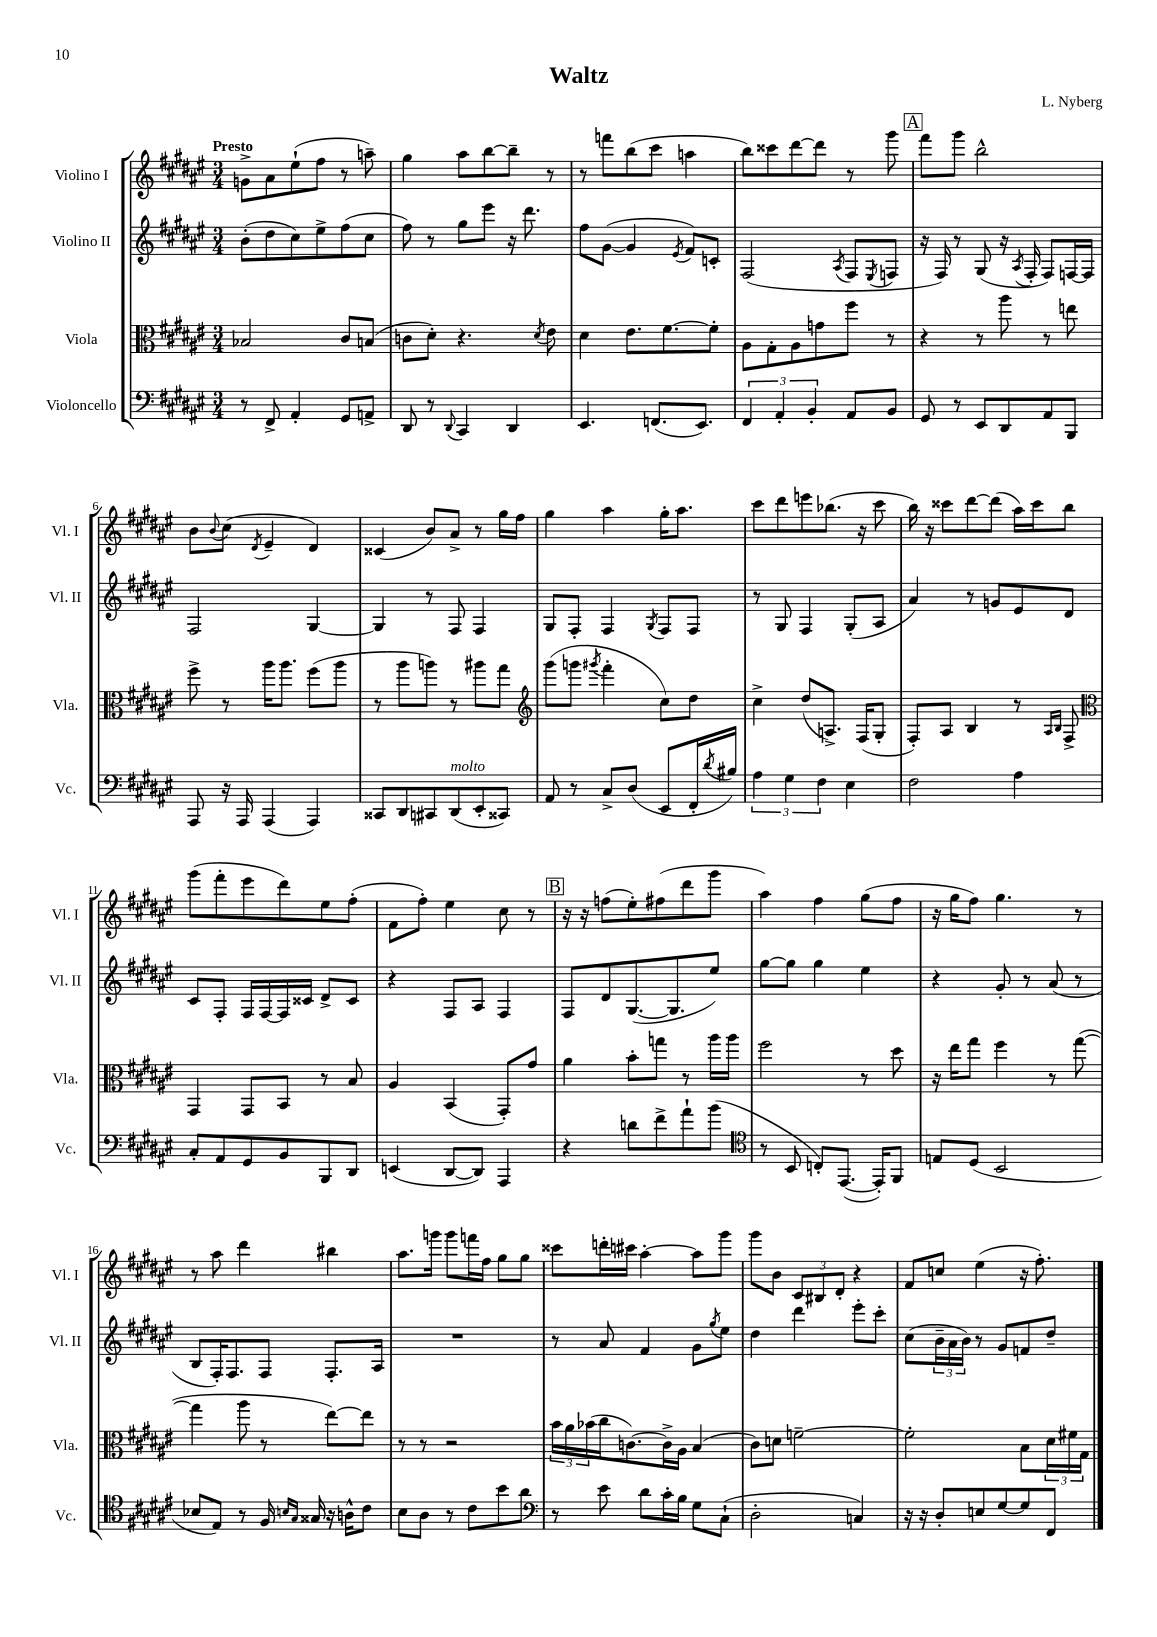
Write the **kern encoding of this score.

**kern	**kern	**kern	**kern
*staff4	*staff3	*staff2	*staff1
*clefF4	*clefC3	*clefG2	*clefG2
*k[f#c#g#d#a#e#]	*k[f#c#g#d#a#e#]	*k[f#c#g#d#a#e#]	*k[f#c#g#d#a#e#]
*M3/4	*M3/4	*M3/4	*M3/4
8r	2B-	(8b'	8g^
8FF#^	.	8dd#	8a#
4AA#'	.	8cc#)	(8ee#`
.	.	8ee#^	8ff#
8GG#	8c#	(8ff#	8r
8AA^	(8B	8cc#	8aa~)
=	=	=	=
8DD#	8c	8ff#)	4gg#
8r	8d#')	8r	.
8qqDD#	.	.	.
4CC#	4.r	8gg#	8aa#
.	.	8eee#	[8bb
4DD#	.	16r	8bb~]
.	.	8.ddd#	.
.	8qd#	.	.
.	8e#	.	8r
=	=	=	=
4.EE#	4d#	8ff#	8r
.	.	([8g#	8fff
.	8.e#	4g#]	(8bb
(8.FF	.	.	8ccc#
.	[8.f#	.	.
.	.	8qe#	.
.	.	8f#)	4aa
8.EE#)	.	.	.
.	8f#']	8c'	.
=	=	=	=
6FF#	8A#	(2F#	8bb)
.	8G#'	.	8ccc##
6AA#'	.	.	.
.	8A#	.	[8ddd#
6BB'	.	.	.
.	8g	.	8ddd#]
.	.	8qA#	.
8AA#	8ff#	8F#	8r
.	.	8qE#	.
8BB	8r	8F	8ggg#
=	=	=	=
8GG#	4r	16r	8fff#
.	.	16F#)	.
8r	.	8r	8ggg#
8EE#	8r	(8G#	2bb^^
8DD#	8aa#	16r	.
.	.	8qA#	.
.	.	16F#'	.
8AA#	8r	8F#)	.
8BBB	8ee	[16F	.
.	.	16F]	.
=	=	=	=
8AAA#	8ff#^	2F#	8b
.	.	.	8qqb
16r	8r	.	(8cc#
16AAA#	.	.	.
.	.	.	8qd#
(4AAA#	16aa#	.	4e#~
.	8.aa#	.	.
4AAA#)	(8ff#	[4G#	4d#)
.	8aa#	.	.
=	=	=	=
8CC##	8r	4G#]	(4c##
8DD#	8aa#	.	.
8CC#	8aa)	8r	8b)
(8DD#	8r	8F#	8a#^
8EE#'	8aa#	4F#	8r
8CC##)	8gg#	.	16gg#
.	.	.	16ff#
=	=	=	=
*	*clefG2	*	*
8AA#	(8ggg#	8G#	4gg#
8r	8ggg	8F#'	.
.	8qggg#	.	.
8C#^	4fff#'	4F#	4aa#
(8D#	.	.	.
.	.	8qG#	.
8EE#	8cc#)	8F#	16gg#'
.	.	.	8.aa#
16FF#'	8dd#	8F#	.
8qd#	.	.	.
16B#)	.	.	.
=	=	=	=
6A#	4cc#^	8r	8ccc#
.	.	8G#	8ddd#
6G#	.	.	.
.	(8dd#	4F#	8eee
6F#	.	.	.
.	8.A^)	.	(8.bb-
4E#	.	(8G#'	.
.	(16F#	.	16r
.	8G#'	8A#	8ccc#
=	=	=	=
2F#	8F#')	4a#)	16bb)
.	.	.	16r
.	8A#	.	8ccc##
.	4B	8r	[8ddd#
.	.	8g	(8ddd#]
4A#	8r	8e#	16aa#)
.	.	.	16ccc##
.	16qqA#	.	.
.	16qqB	.	.
.	8F#^	8d#	8bb
=	=	=	=
*	*clefC3	*	*
8C#'	4GG#	8c#	(8ggg#
8AA#	.	8F#'	8fff#'
8GG#	8GG#	16F#	8eee#
.	.	[16F#	.
8BB	8BB	16F#]	8ddd#)
.	.	16c##	.
8BBB	8r	8d#^	8ee#
8DD#	8B	8c##	(8ff#'
=	=	=	=
(4EE	4A#	4r	8f#
.	.	.	8ff#')
[8DD#	(4BB	8F#	4ee#
8DD#])	.	8A#	.
4AAA#	8GG#')	4F#	8cc#
.	8g#	.	8r
=	=	=	=
4r	4a#	8F#	16r
.	.	.	16r
.	.	8d#	(8ff
8d	8b'	([8.G#	8ee#')
8f#^	8gg	.	(8ff#
.	.	8.G#]	.
8a#`	8r	.	8ddd#
(8b	16aa#	8ee#)	8ggg#
.	16aa#	.	.
=	=	=	=
*clefC4	*	*	*
8r	2ff#	[8gg#	4aa#)
8BB	.	8gg#]	.
8C')	.	4gg#	4ff#
([8.EE#	.	.	.
.	8r	4ee#	(8gg#
16EE#'])	.	.	.
8FF#	8dd#	.	8ff#
=	=	=	=
8E	16r	4r	16r
.	16ee#	.	16gg#
(8D#	8gg#	.	8ff#)
2BB	4ff#	8g#'	4.gg#
.	.	8r	.
.	8r	(8a#	.
.	([8gg#	8r	8r
=	=	=	=
8B-	4gg#]	8B	8r
8E#)	.	16F#')	8aa#
.	.	8.F#	.
8r	8aa#	.	4ddd#
16F#	8r	8F#	.
16qqB	.	.	.
16qqG#	.	.	.
16G##	.	.	.
16r	[8ee#)	8.F#'	4bb#
16A^^	.	.	.
8c#	8ee#]	.	.
.	.	16A#	.
=	=	=	=
8B	8r	2.r	8.aa#
8A#	8r	.	.
.	.	.	16ggg
8r	2r	.	8ggg
8c#	.	.	16fff
.	.	.	16ff#
8b	.	.	8gg#
8a#	.	.	8gg#
=	=	=	=
*clefF4	*	*	*
8r	24b	8r	8ccc##
.	24a#	.	.
.	(24b-	.	.
8e#	16cc#	8a#	16ddd'
.	[8.c)	.	16ccc#
8d#	.	4f#	[4aa#'
16c#'	16c^]	.	.
16B	16A#	.	.
8G#	(4B	8g#	8aa#]
.	.	8qgg#	.
(8C#`	.	8ee#	8ggg#
=	=	=	=
2D#'	8c#)	4dd#	8ggg#
.	8d	.	8b
.	[2f~	4ddd#	12c#
.	.	.	12B#
.	.	.	12d#'
4C)	.	8eee#'	4r
.	.	8ccc#'	.
=	=	=	=
16r	2f']	(8cc#	8f#
16r	.	.	.
8D#'	.	24b~	8cc
.	.	24a#	.
.	.	24b)	.
8E	.	8r	(4ee#
[8G#	.	8g#	.
8G#]	8B	8f	16r
.	.	.	8.ff#')
8FF#	24d#	8dd#~	.
.	24f#	.	.
.	24G#	.	.
==	==	==	==
*-	*-	*-	*-
